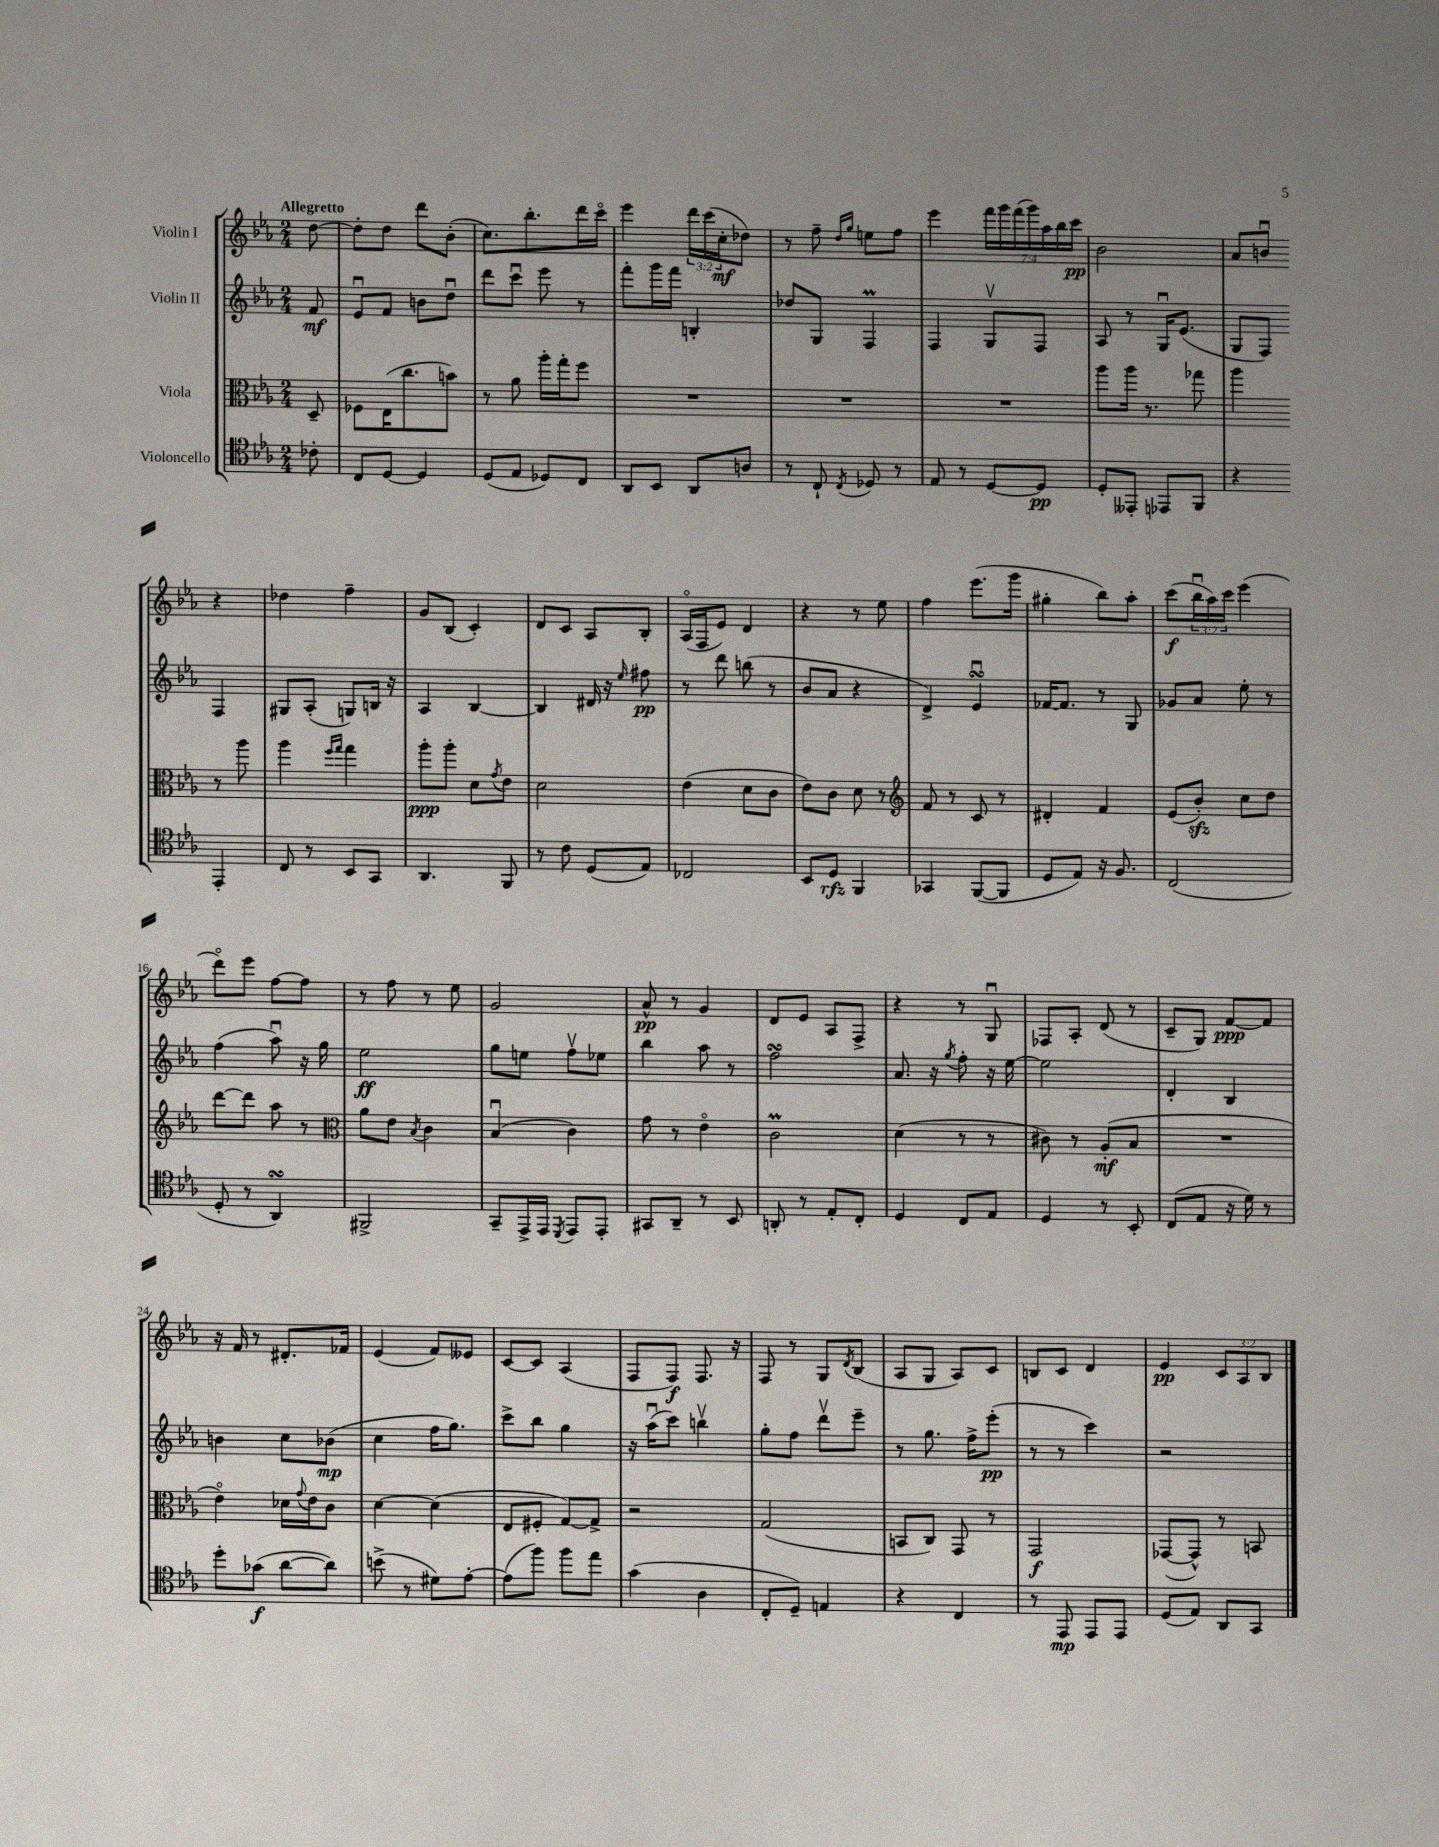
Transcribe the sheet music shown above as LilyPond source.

<<
\new StaffGroup <<
\new Staff = "s0" \with { instrumentName = "Violin I" } {
    \clef treble \key ees \major \numericTimeSignature \time 2/4 \override Staff.TupletNumber.text = #tuplet-number::calc-fraction-text \partial 8 \tempo "Allegretto"
    d''8~ |
    d''8-. d''8 d'''8 bes'8-.( |
    c''8.) bes''8.-. d'''16 c'''16\flageolet |
    ees'''4 \tuplet 3/2 { d'''16 c'''16( c''16-.\mf } des''8) |
    r8 f''8-- \grace { d''16 g''16 } e''8 f''8 |
    ees'''4 \tuplet 7/4 { f'''16 g'''16 f'''16( g'''16) aes''16 bes''16 c'''16\pp } |
    bes'2 |
    aes'8 b'8\downbow r4 |
    des''4 f''4-- |
    g'8 bes8( c'4-.) |
    d'8 c'8 aes8 bes8-. |
    aes16\flageolet( f16 ees'8) d'4 |
    r4 r8 ees''8 |
    f''4 ees'''8.( g'''16 |
    gis''4-. bes''8) aes''8-. |
    c'''8\f( \tuplet 3/2 { bes''16\downbow aes''16) c'''16 } ees'''4( |
    d'''8\flageolet) ees'''8 f''8~ f''8 |
    r8 f''8 r8 ees''8 |
    g'2 |
    aes'8-^\pp r8 g'4 |
    d'8 ees'8 aes8 f8-> |
    r4 r8 g8\downbow |
    fes8 aes8-. d'8( r8 |
    c'8-- g8) f'8~\ppp f'8 |
    r16 f'16 r8 dis'8.-. fes'16 |
    ees'4( f'8) eeses'8 |
    c'8~ c'8 aes4( |
    f8 f8\f) f8. r16 |
    f8 r8 g8 \acciaccatura { d'8 } bes8( |
    aes8 g8 aes8) c'8 |
    b8 c'8 d'4 |
    ees'4\pp \tuplet 3/2 { c'8 aes8 bes8 } \bar "|." |
}
\new Staff = "s1" \with { instrumentName = "Violin II" } {
    \clef treble \key ees \major \numericTimeSignature \time 2/4 \partial 8
    f'8\mf |
    ees'8\downbow f'8 b'8 d''8\downbow |
    d'''8 c'''8\downbow ees'''8 r8 |
    f'''8-. g'''16 f'''16 b4-. |
    des''8 g8 f4\prall |
    f4 g8\upbow f8 |
    aes8 r8 g16\downbow ees'8.( |
    g8 f8) f4 |
    gis8 aes8-.( g8) b16 r16 |
    aes4 bes4~ |
    bes4 dis'16 r16 \grace { ees''16 } fis''8\pp |
    r8 d'''8 b''8( r8 |
    bes'8 aes'8 r4 |
    d'4->) ees'4\downbow\turn |
    fes'16~ fes'8. r8 g8 |
    ges'8 aes'8 ees''8-. r8 |
    f''4( aes''8\downbow) r16 g''16 |
    ees''2\ff |
    g''8 e''8 f''8\upbow ees''8 |
    bes''4 aes''8 r8 |
    f''2\turn |
    aes'8. r16 \acciaccatura { g''8 } f''8-. r16 ees''16~ |
    ees''2 |
    d'4-. bes4 |
    b'4 c''8 bes'8\mp( |
    c''4 f''16 g''8.) |
    c'''8-> bes''8 g''4 |
    r16 aes''16\downbow( c'''8) b''4\upbow |
    g''8-. f''8 d'''8\upbow ees'''8-- |
    r8 g''8. f''16-> ees'''8-.\pp( |
    r8 r8 c'''4) |
    r2 \bar "|." |
}
\new Staff = "s2" \with { instrumentName = "Viola" } {
    \clef alto \key ees \major \numericTimeSignature \time 2/4 \partial 8
    d8-- |
    fes8 ees16( c''8. b'8) |
    r8 aes'8 aes''16-. g''16-. f''8 |
    R2 |
    R2 |
    R2 |
    aes''8 aes''16 r8. ges''8 |
    aes''4 r8 aes''8 |
    aes''4 \grace { f''16 g''16 } g''4 |
    aes''8-.\ppp aes''8-. d'8 \acciaccatura { g'8 } ees'8 |
    d'2 |
    ees'4( d'8 c'8 |
    ees'8) c'8 d'8 r8 |
    \clef treble f'8 r8 c'8 r8 |
    dis'4-. f'4 |
    ees'8( bes'8-.\sfz) c''8 d''8 |
    d'''8~ d'''8 aes''8 r8 |
    \clef alto aes'8 ees'8 \acciaccatura { bes8 } c'4 |
    bes4\downbow( c'4) |
    g'8 r8 ees'4\flageolet |
    c'2\prall |
    d'4( r8 r8 |
    cis'8) r8 aes8-.\mf( bes8 |
    R2 |
    ees'4\flageolet) des'16 \appoggiatura { g'8 } ees'16 c'8 |
    d'4~ d'4( |
    ees8 fis8-. g8~) g8-> |
    r2 |
    g2( |
    b,8 c8) g,8 r8 |
    g,2\f |
    ges,8~( ges,8-^) r8 b,8 \bar "|." |
}
\new Staff = "s3" \with { instrumentName = "Violoncello" } {
    \clef tenor \key ees \major \numericTimeSignature \time 2/4 \partial 8
    ces'8-. |
    c8 d8~ d4 |
    d8( ees8 des8) c8 |
    aes,8 bes,8 aes,8 a8 |
    r8 c8-! \acciaccatura { c8 } des8 r8 |
    ees8 r8 d8~ d8\pp |
    d8-. eeses,8-. ees,8 f,8 |
    r4 ees,4-. |
    c8 r8 bes,8 g,8 |
    aes,4. f,8 |
    r8 c'8 d8( ees8) |
    ces2 |
    bes,8 d8\rfz f,4 |
    ges,4 f,8~( f,8 |
    d8 ees8) r16 f8. |
    c2( |
    d8-. r8 aes,4\turn) |
    fis,2-> |
    g,8-- ees,16-> ees,16 \acciaccatura { d,8 } ees,8 ees,8-. |
    gis,8 aes,8-- r8 bes,8 |
    a,8-. r8 ees8-. c8-. |
    d4 c8 ees8 |
    d4 r8 bes,8-. |
    c8( ees8 r16 d'16) r8 |
    d''8-. ges'8\f( aes'8~ aes'8) |
    b'8->( r8 dis'8) ees'8~-. |
    ees'8( f''8) f''8 ees''8 |
    g'4( aes4 |
    c8-. d8--) e4 |
    r4 c4 |
    r8 ees,8\mp ees,8 ees,8 |
    d8( ees8) aes,8 g,8 \bar "|." |
}
>>
>>
